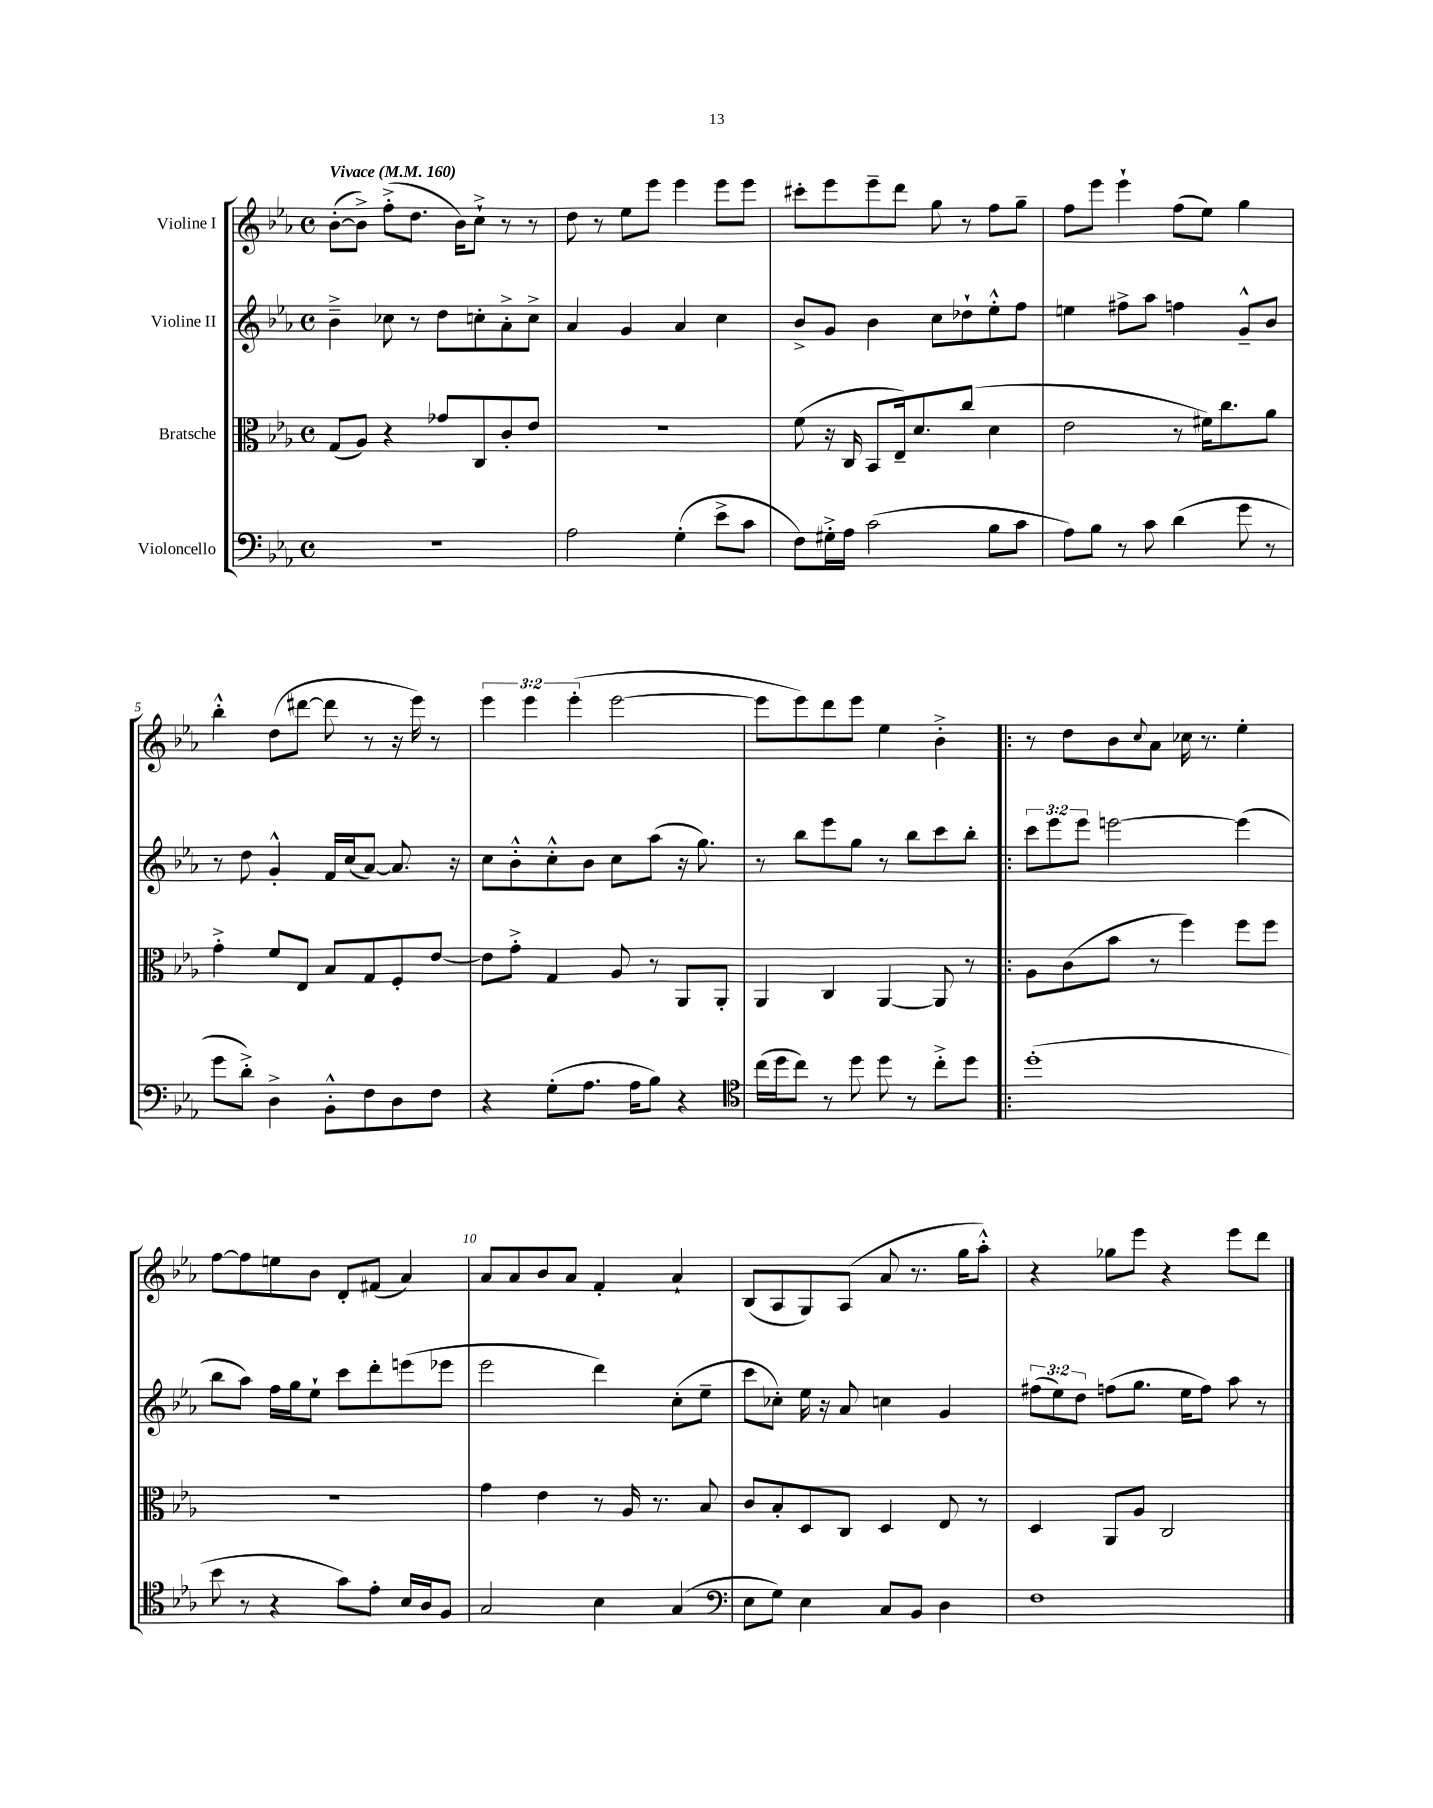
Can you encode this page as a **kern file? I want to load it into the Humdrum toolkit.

**kern	**kern	**kern	**kern
*staff4	*staff3	*staff2	*staff1
*clefF4	*clefC3	*clefG2	*clefG2
*k[b-e-a-]	*k[b-e-a-]	*k[b-e-a-]	*k[b-e-a-]
*M4/4	*M4/4	*M4/4	*M4/4
*met(c)	*met(c)	*met(c)	*met(c)
*MM160	*MM160	*MM160	*MM160
1r	(8G/L	4b-~^\	([8b-'\L
.	8A-/J)	.	8b-^\]J)
.	4r	8cc-\	(8ff'^\L
.	.	8r	8.dd\J
.	8g-/L	8dd\L	.
.	.	.	16b-\LK)
.	8C/	8cc'\	8cc`^\J
.	8c'/	8a-'^\	8r
.	8e-/J	8cc^\J	8r
=	=	=	=
2A-\	1r	4a-/	8dd\
.	.	.	8r
.	.	4g/	8ee-\L
.	.	.	8eee-\J
(4G'\	.	4a-/	4eee-\
8e-^\L	.	4cc\	8eee-\L
8c\J	.	.	8eee-\J
=	=	=	=
8F\L)	(8f\	8b-^/L	8ccc#'\L
16G#'^\L	16r	8g/J	8eee-\
16A-\JJ	16C/	.	.
(2c\	8BB-/L	4b-\	8eee-~\
.	16E-~/k)	.	8ddd\J
.	8.d/	.	.
.	.	8cc\L	8gg\
.	(8cc/J	8dd-`\	8r
8B-\L	4d\	8ee-'^^\	8ff\L
8c\J	.	8ff\J	8gg~\J
=	=	=	=
8A-\L)	2e-\	4ee\	8ff\L
8B-\J	.	.	8eee-\J
8r	.	8ff#^\L	4eee-`\
8c\	.	8aa-\J	.
(4d\	8r	4ff\	(8ff\L
.	16f#\LK)	.	8ee-\J)
.	8.cc\	.	.
8g\	.	8g~^^/L	4gg\
8r	8a-\J	8b-/J	.
=	=	=	=
8g\L	4g'^\	8r	4bb-'^^\
8d'^\J)	.	8dd\	.
4D^\	8f/L	4g'^^/	(8dd\L
.	8E-/J	.	[8ddd#\J
8BB-'^^\L	8B-/L	16f/LL	8ddd#\]
.	.	(16cc/J	.
8F\	8G/	[8a-/J)	8r
8D\	8F'/	8.a-/]	16r
.	.	.	16eee-\)
8F\J	[8e-/J	.	8r
.	.	16r	.
=	=	=	=
4r	8e-\]L	8cc\L	6eee-\
.	8g'^\J	8b-'^^\	.
.	.	.	6eee-\
(8G'\L	4G/	8cc'^^\	.
.	.	.	(6eee-'\
8.A-\J	.	8b-\J	.
.	8A-/	8cc\L	[2eee-\
16A-\LK	.	.	.
8B-\J)	8r	(8aa-\J	.
4r	8AA-/L	16r	.
.	.	8.gg\)	.
.	8AA-'/J	.	.
=	=	=	=
*clefC4	*	*	*
(16cc\LL	4AA-/	8r	8eee-\]L
16dd\J	.	.	.
8cc\J)	.	8bb-\L	8eee-\)
8r	4C/	8eee-\	8ddd\
8dd\	.	8gg\J	8eee-\J
8dd\	[4AA-/	8r	4ee-\
8r	.	8bb-\L	.
8cc'^\L	8AA-/]	8ccc\	4b-'^\
8dd\J	8r	8bb-'\J	.
=!|:	=!|:	=!|:	=!|:
(1dd'	8A-\L	12ccc\L	8r
.	.	12eee-\	.
.	(8c\	.	8dd\L
.	.	12eee-\J	.
.	8b-\J	[2eee\	8b-\
.	.	.	8qqcc/
.	8r	.	8a-\J
.	4ff\)	.	16cc-\
.	.	.	8.r
.	8ff\L	(4eee\]	4ee-'\
.	8ff\J	.	.
=	=	=	=
8b-\	1r	8bb-\L	[8ff\L
8r	.	8aa-\J)	8ff\]
4r	.	16ff\LL	8ee\
.	.	16gg\J	.
.	.	8ee-`\J	8b-\J
8g\L)	.	8ccc\L	8d'/L
8e-'\J	.	8ddd'\	(8f#/J
16B-/LL	.	(8eee\	4a-/)
16A-/J	.	.	.
8F/J	.	8eee-\J	.
=	=	=	=
2G/	4g\	2eee-\	8a-/L
.	.	.	8a-/
.	4e-\	.	8b-/
.	.	.	8a-/J
4B-\	8r	4ddd\)	4f'/
.	16A-/	.	.
.	8.r	.	.
(4G/	.	(8cc'\L	4a-`/
.	8B-/	8ee-~\J	.
=	=	=	=
*clefF4	*	*	*
8E-\L	8c/L	8ccc\L	(8B-/L
8G\J)	8B-'/	8cc-'\J)	8A-/
4E-\	8D/	16ee-\	8G/)
.	.	16r	.
.	8C/J	8a-/	(8A-/J
8C/L	4D/	4cc\	8a-/
8BB-/J	.	.	8.r
4D\	8E-/	4g/	.
.	.	.	16gg\LK
.	8r	.	8aa-'^^\J)
=	=	=	=
1F	4D/	(12ff#\L	4r
.	.	12ee-\)	.
.	.	12dd\J	.
.	8AA-/L	(8ff\L	8gg-\L
.	8A-/J	8.gg\J	8eee-\J
.	2C/	.	4r
.	.	16ee-\LK	.
.	.	8ff\J)	.
.	.	8aa-\	8eee-\L
.	.	8r	8ddd\J
==	==	==	==
*-	*-	*-	*-
